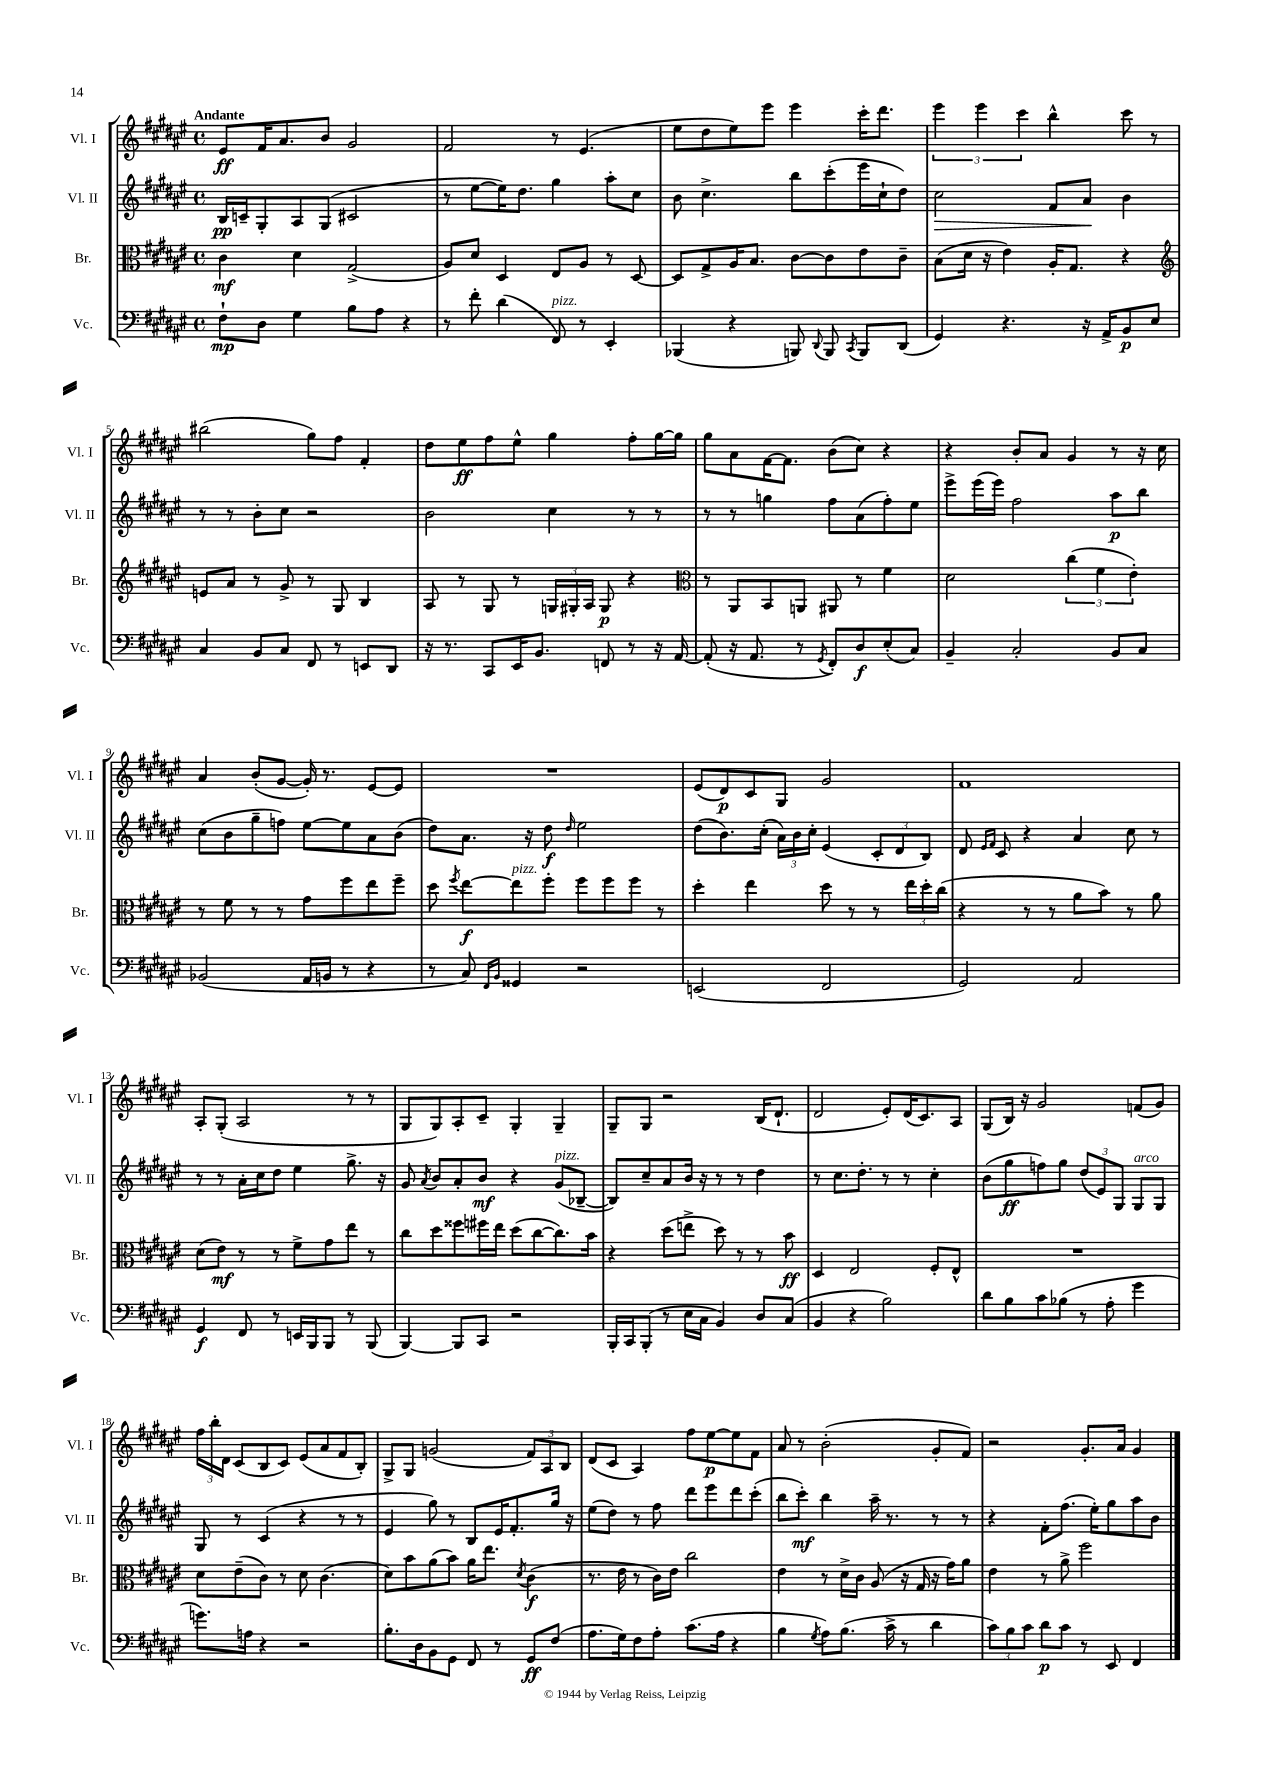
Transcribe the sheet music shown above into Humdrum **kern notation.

**kern	**dynam	**kern	**dynam	**kern	**dynam	**kern	**dynam
*part4	*part4	*part3	*part3	*part2	*part2	*part1	*part1
*staff4	*staff4	*staff3	*staff3	*staff2	*staff2	*staff1	*staff1
*I"Vc.	*	*I"Br.	*	*I"Vl. II	*	*I"Vl. I	*
*I'Vc.	*	*I'Br.	*	*I'Vl. II	*	*I'Vl. I	*
*clefF4	*	*clefC3	*	*clefG2	*	*clefG2	*
*k[f#c#g#d#a#e#]	*	*k[f#c#g#d#a#e#]	*	*k[f#c#g#d#a#e#]	*	*k[f#c#g#d#a#e#]	*
*M4/4	*	*M4/4	*	*M4/4	*	*M4/4	*
*met(c)	*	*met(c)	*	*met(c)	*	*met(c)	*
=1	=1	=1	=1	=1	=1	=1	=1
!	!	!	!	!	!	!LO:TX:a:B:t=Andante	!
8F#`\L	mp	4c#\	mf	16B/LL	pp	8e#/L	ff
.	.	.	.	16cn~/J	.	.	.
8D#\J	.	.	.	8G#'/	.	16f#/K	.
.	.	.	.	.	.	8.a#/	.
4G#\	.	4d#\	.	8A#/	.	.	.
.	.	.	.	(8G#/J	.	8b/J	.
8B\L	.	(2G#^/	.	2c#X/	.	2g#/	.
8A#\J	.	.	.	.	.	.	.
4r	.	.	.	.	.	.	.
=2	=2	=2	=2	=2	=2	=2	=2
8r	.	8A#/L)	.	8r	.	2f#/	.
8f#'\	.	8d#/J	.	[8ee#\L	.	.	.
(4d#\	.	4D#/	.	16ee#\K])	.	.	.
.	.	.	.	8.dd#\J	.	.	.
!LO:TX:a:i:t=pizz.	!	!	!	!	!	!	!
8FF#/)	.	8E#/L	.	4gg#\	.	8r	.
8r	.	8A#/J	.	.	.	(4.e#/	.
4EE#'/	.	8r	.	8aa#'\L	.	.	.
.	.	[8D#/	.	8cc#\J	.	.	.
=3	=3	=3	=3	=3	=3	=3	=3
(4BBB-X/	.	8D#/L]	.	8b\	.	8ee#\L	.
.	.	8G#^/	.	4.cc#^\	.	8dd#\	.
4r	.	16A#/K	.	.	.	8ee#\)	.
.	.	8.B/J	.	.	.	.	.
.	.	.	.	.	.	8eee#\J	.
8BBBn/)	.	[8c#\L	.	8bb\L	.	4eee#\	.
8qqDD#/	.	.	.	.	.	.	.
8BBB/	.	8c#\]	.	(8ccc#'\	.	.	.
8qCC#/	.	.	.	.	.	.	.
8BBB/L	.	8e#\	.	16eee#\L	.	16ccc#'\KL	.
.	.	.	.	16cc#`\J	.	8.ddd#\J	.
(8DD#/J	.	8c#~\J	.	8dd#\J)	.	.	.
=4	=4	=4	=4	=4	=4	=4	=4
!	!	!	!	!	!LO:HP:b	!	!
4GG#/)	.	(8B\L	.	2cc#\	>	6eee#\	.
.	.	16d#\Jk	.	.	.	.	.
.	.	.	.	.	.	6eee#\	.
.	.	16r	.	.	.	.	.
4.r	.	4e#\)	.	.	.	.	.
.	.	.	.	.	.	6ccc#\	.
.	.	16A#'/KL	.	8f#/L	.	4bb^^\	.
.	.	8.G#/J	.	.	.	.	.
16r	.	.	.	8a#/J	.	.	.
16AA#^/KL	.	.	.	.	.	.	.
8BB/	p	4r	.	4b\	]	8ccc#\	.
8E#/J	.	.	.	.	.	8r	.
!!LO:LB:g=z
=5	=5	=5	=5	=5	=5	=5	=5
*	*	*clefG2	*	*	*	*	*
4C#/	.	8en/L	.	8r	.	(2bb#X\	.
.	.	8a#/J	.	8r	.	.	.
8BB/L	.	8r	.	8b'\L	.	.	.
8C#/J	.	8g#^/	.	8cc#\J	.	.	.
8FF#/	.	8r	.	2r	.	8gg#\L)	.
8r	.	8G#/	.	.	.	8ff#\J	.
8EEn/L	.	4B/	.	.	.	4f#'/	.
8DD#/J	.	.	.	.	.	.	.
=6	=6	=6	=6	=6	=6	=6	=6
16r	.	8A#/	.	2b\	.	8dd#\L	.
8.r	.	.	.	.	.	.	.
.	.	8r	.	.	.	8ee#\	ff
8CC#/L	.	8G#/	.	.	.	8ff#\	.
16EE#/K	.	8r	.	.	.	8ee#^^\J	.
8.BB/J	.	.	.	.	.	.	.
.	.	24Gn/LL	.	4cc#\	.	4gg#\	.
.	.	24G#X'/	.	.	.	.	.
.	.	24A#/JJ	.	.	.	.	.
8FFn/	.	8G#/	p	.	.	.	.
8r	.	4r	.	8r	.	8ff#'\L	.
16r	.	.	.	8r	.	[16gg#\L	.
[16AA#/	.	.	.	.	.	16gg#\JJ]	.
=7	=7	=7	=7	=7	=7	=7	=7
*	*	*clefC3	*	*	*	*	*
(8AA#'/]	.	8r	.	8r	.	8gg#\L	.
16r	.	8AA#/L	.	8r	.	8a#\	.
8.AA#/	.	.	.	.	.	.	.
.	.	8BB/	.	4ggn\	.	[16f#\K	.
.	.	.	.	.	.	8.f#\J]	.
8r	.	8AAn/J	.	.	.	.	.
8qGG#/	.	.	.	.	.	.	.
8FF#'/L)	.	8AA#X/	.	8ff#\L	.	(8b\L	.
8D#/	f	8r	.	(8a#\	.	8cc#\J)	.
(8E#'/	.	4f#\	.	8ff#'\)	.	4r	.
8C#/J)	.	.	.	8ee#\J	.	.	.
=8	=8	=8	=8	=8	=8	=8	=8
4BB~/	.	2d#\	.	8eee#^\L	.	4r	.
.	.	.	.	(16eee#\L	.	.	.
.	.	.	.	16eee#\JJ)	.	.	.
2C#'/	.	.	.	2ff#\	.	8b'/L	.
.	.	.	.	.	.	8a#/J	.
.	.	(6cc#\	.	.	.	4g#/	.
.	.	6f#\	.	.	.	.	.
8BB/L	.	.	.	8aa#\L	p	8r	.
.	.	6e#'\)	.	.	.	.	.
8C#/J	.	.	.	8bb\J	.	16r	.
.	.	.	.	.	.	16cc#\	.
!!LO:LB:g=z
=9	=9	=9	=9	=9	=9	=9	=9
(2BB-X/	.	8r	.	(8cc#\L	.	4a#/	.
.	.	8f#\	.	8b\	.	.	.
.	.	8r	.	8gg#~\	.	(8b'/L	.
.	.	8r	.	8ffn\J)	.	[8g#/J	.
16AA#/LL	.	8g#\L	.	[8ee#\L	.	16g#'/])	.
16BBn/JJ	.	.	.	.	.	8.r	.
8r	.	8ff#\	.	8ee#\]	.	.	.
4r	.	8ee#\	.	8a#\	.	[8e#/L	.
.	.	8ff#~\J	.	(8b\J	.	8e#/J]	.
=10	=10	=10	=10	=10	=10	=10	=10
8r	.	8dd#\	.	8dd#\L)	.	1r	.
.	.	8qff#/	.	.	.	.	.
8C#/)	.	[8ee#\L	f	8.a#\J	.	.	.
16qqFF#/LL	.	.	.	.	.	.	.
16qqBB/JJ	.	.	.	.	.	.	.
!	!	!LO:TX:a:i:t=pizz.	!	!	!	!	!
4GG##X/	.	8ee#\]	.	.	.	.	.
.	.	.	.	16r	.	.	.
.	.	8ff#'\J	.	8dd#\	f	.	.
.	.	.	.	16qqdd#/	.	.	.
2r	.	8ff#\L	.	2ee#\	.	.	.
.	.	8ff#\	.	.	.	.	.
.	.	8ff#\J	.	.	.	.	.
.	.	8r	.	.	.	.	.
=11	=11	=11	=11	=11	=11	=11	=11
(2EEn/	.	4dd#'\	.	(8dd#\L	.	(8e#/L	.
.	.	.	.	8.b\)	.	8d#/)	p
.	.	4ee#\	.	.	.	8c#/	.
.	.	.	.	(16cc#'\Jk	.	.	.
.	.	.	.	24a#\LL)	.	8G#/J	.
.	.	.	.	24b\	.	.	.
.	.	.	.	24cc#'\JJ	.	.	.
2FF#/	.	8dd#\	.	(4e#/	.	2g#/	.
.	.	8r	.	.	.	.	.
.	.	8r	.	12c#'/L	.	.	.
.	.	.	.	12d#/	.	.	.
.	.	24ee#\LL	.	.	.	.	.
.	.	24dd#'\	.	12B/J)	.	.	.
.	.	(24cc#\JJ	.	.	.	.	.
=12	=12	=12	=12	=12	=12	=12	=12
2GG#/)	.	4r	.	8d#/	.	1f#	.
.	.	.	.	16qqe#/LL	.	.	.
.	.	.	.	16qqf#/JJ	.	.	.
.	.	.	.	8c#/	.	.	.
.	.	8r	.	4r	.	.	.
.	.	8r	.	.	.	.	.
2AA#/	.	8a#\L	.	4a#/	.	.	.
.	.	8b\J)	.	.	.	.	.
.	.	8r	.	8cc#\	.	.	.
.	.	8a#\	.	8r	.	.	.
!!LO:LB:g=z
=13	=13	=13	=13	=13	=13	=13	=13
4GG#/	f	(8d#\L	.	8r	.	8A#'/L	.
.	.	8e#\J)	mf	8r	.	(8G#'/J	.
8FF#/	.	8r	.	16a#'\LL	.	2A#/	.
.	.	.	.	16cc#\J	.	.	.
8r	.	8r	.	8dd#\J	.	.	.
16EEn/LL	.	8f#^\L	.	4ee#\	.	.	.
16BBB/J	.	.	.	.	.	.	.
8BBB/J	.	8g#\	.	.	.	.	.
8r	.	8ee#\J	.	8.gg#^\	.	8r	.
(8BBB/	.	8r	.	.	.	8r	.
.	.	.	.	16r	.	.	.
=14	=14	=14	=14	=14	=14	=14	=14
[4BBB/)	.	8cc#\L	.	8g#/	.	8G#/L	.
.	.	.	.	8qa#/	.	.	.
.	.	8dd#\	.	8b/L	.	8G#/)	.
8BBB/L]	.	8ff##X\	.	8a#'/	.	8A#'/	.
8CC#/J	.	16ff#X\L	.	8b/J	mf	8c#~/J	.
.	.	16ee#\JJ	.	.	.	.	.
2r	.	(8dd#\L	.	4r	.	4G#'/	.
.	.	[8cc#\	.	.	.	.	.
!	!	!	!	!LO:TX:a:i:t=pizz.	!	!	!
.	.	8.cc#\])	.	(8g#/L	.	4G#~/	.
.	.	.	.	[8B-X~/J	.	.	.
.	.	16b\Jk	.	.	.	.	.
=15	=15	=15	=15	=15	=15	=15	=15
16BBB'/LL	.	4r	.	8B-/L])	.	8G#~/L	.
16CC#/J	.	.	.	.	.	.	.
(8BBB'/J	.	.	.	8cc#~/	.	8G#/J	.
8r	.	(8dd#\L	.	8a#/	.	2r	.
16E#\LL	.	8een^\J	.	16b/Jk	.	.	.
16C#\JJ	.	.	.	16r	.	.	.
4BB/)	.	8dd#\)	.	8r	.	.	.
.	.	8r	.	8r	.	.	.
8D#/L	.	8r	.	4dd#\	.	(16B/KL	.
.	.	.	.	.	.	8.d#`/J	.
(8C#/J	.	8b\	ff	.	.	.	.
=16	=16	=16	=16	=16	=16	=16	=16
4BB/	.	4D#/	.	8r	.	2d#/	.
.	.	.	.	8.cc#\L	.	.	.
4r	.	2E#/	.	.	.	.	.
.	.	.	.	8.dd#'\J	.	.	.
2B\)	.	.	.	8r	.	8e#'/L)	.
.	.	.	.	8r	.	(16d#/K	.
.	.	.	.	.	.	8.c#/)	.
.	.	8F#'/L	.	4cc#'\	.	.	.
.	.	8E#^^/J	.	.	.	8A#/J	.
=17	=17	=17	=17	=17	=17	=17	=17
8d#\L	.	1r	.	(8b\L	.	(8G#/L	.
8B\	.	.	.	8gg#\	ff	16B/Jk)	.
.	.	.	.	.	.	16r	.
8c#\	.	.	.	8ffn\)	.	2g#/	.
(8B-X\J	.	.	.	8gg#\J	.	.	.
8r	.	.	.	(12dd#/L	.	.	.
.	.	.	.	12e#/)	.	.	.
8A#'\	.	.	.	.	.	.	.
.	.	.	.	12G#/J	.	.	.
!	!	!	!	!LO:TX:a:i:t=arco	!	!	!
4g#\	.	.	.	8G#/L	.	(8fn/L	.
.	.	.	.	8G#/J	.	8g#/J)	.
!!LO:LB:g=z
=18	=18	=18	=18	=18	=18	=18	=18
8.gn\L)	.	8d#\L	.	8G#/	.	24ff#\LL	.
.	.	.	.	.	.	24bb'\	.
.	.	.	.	.	.	24d#\JJ	.
.	.	(8e#~\	.	8r	.	(8c#/L	.
16An\Jk	.	.	.	.	.	.	.
4r	.	8c#\J)	.	(4c#/	.	8B/	.
.	.	8r	.	.	.	8c#/J)	.
2r	.	8d#\	.	4r	.	(8e#/L	.
.	.	(4.c#\	.	.	.	8a#/	.
.	.	.	.	8r	.	8f#/	.
.	.	.	.	8r	.	8B'/J)	.
=19	=19	=19	=19	=19	=19	=19	=19
8.B'\L	.	8d#\L)	.	4e#/	.	8G#^/L	.
.	.	8b\	.	.	.	8G#/J	.
16D#\k	.	.	.	.	.	.	.
8BB\	.	(8a#\	.	8gg#\)	.	(2gn/	.
8GG#\J	.	8b\J)	.	8r	.	.	.
8FF#/	.	16a#\KL	.	8B/L	.	.	.
.	.	8.ee#\J	.	.	.	.	.
8r	.	.	.	16e#/K	.	.	.
.	.	.	.	8.f#'/	.	.	.
.	.	8qd#/	.	.	.	.	.
8GG#/L	ff	(4c#\	f	.	.	12f#/L)	.
.	.	.	.	.	.	12A#/	.
(8F#/J	.	.	.	16gg#/Jk	.	.	.
.	.	.	.	.	.	12B/J	.
.	.	.	.	16r	.	.	.
=20	=20	=20	=20	=20	=20	=20	=20
8.A#\L	.	8.r	.	(8ee#\L	.	(8d#/L	.
.	.	.	.	8dd#\J)	.	8c#/J	.
16G#\k)	.	16e#\	.	.	.	.	.
8F#\	.	8r	.	8r	.	4A#/)	.
8A#'\J	.	16c#\LL)	.	8ff#\	.	.	.
.	.	16e#\JJ	.	.	.	.	.
(8.c#\L	.	2cc#\	.	8ddd#\L	.	8ff#\L	.
.	.	.	.	8eee#\	.	[8ee#\	p
16A#\Jk	.	.	.	.	.	.	.
4r	.	.	.	8ddd#\	.	8ee#\]	.
.	.	.	.	(8ccc#'\J	.	8f#\J	.
=21	=21	=21	=21	=21	=21	=21	=21
4B\	.	4e#\	.	8bb\L	.	8a#/	.
.	.	.	.	8ccc#'\J)	mf	8r	.
8qG#/	.	.	.	.	.	.	.
8A#\L)	.	8r	.	4bb\	.	(2b'\	.
(8.B\J	.	16d#^\LL	.	.	.	.	.
.	.	16c#\JJ	.	.	.	.	.
.	.	(8A#/	.	16aa#~\	.	.	.
16c#^\	.	.	.	8.r	.	.	.
8r	.	16r	.	.	.	.	.
.	.	16G#/	.	.	.	.	.
4d#\	.	16r	.	8r	.	8g#'/L	.
.	.	16g#\KL)	.	.	.	.	.
.	.	8a#\J	.	8r	.	8f#/J)	.
=22	=22	=22	=22	=22	=22	=22	=22
12c#\L)	.	4e#\	.	4r	.	2r	.
12B\	.	.	.	.	.	.	.
12c#\J	.	.	.	.	.	.	.
8d#\L	p	8r	.	8f#'\L	.	.	.
8c#\J	.	8a#^\	.	(8.ff#\J	.	.	.
8r	.	2ff#\	.	.	.	8.g#'/L	.
.	.	.	.	16ee#'\KL)	.	.	.
8EE#/	.	.	.	8gg#\	.	.	.
.	.	.	.	.	.	16a#/Jk	.
4FF#/	.	.	.	8aa#\	.	4g#/	.
.	.	.	.	8b\J	.	.	.
==	==	==	==	==	==	==	==
*-	*-	*-	*-	*-	*-	*-	*-
